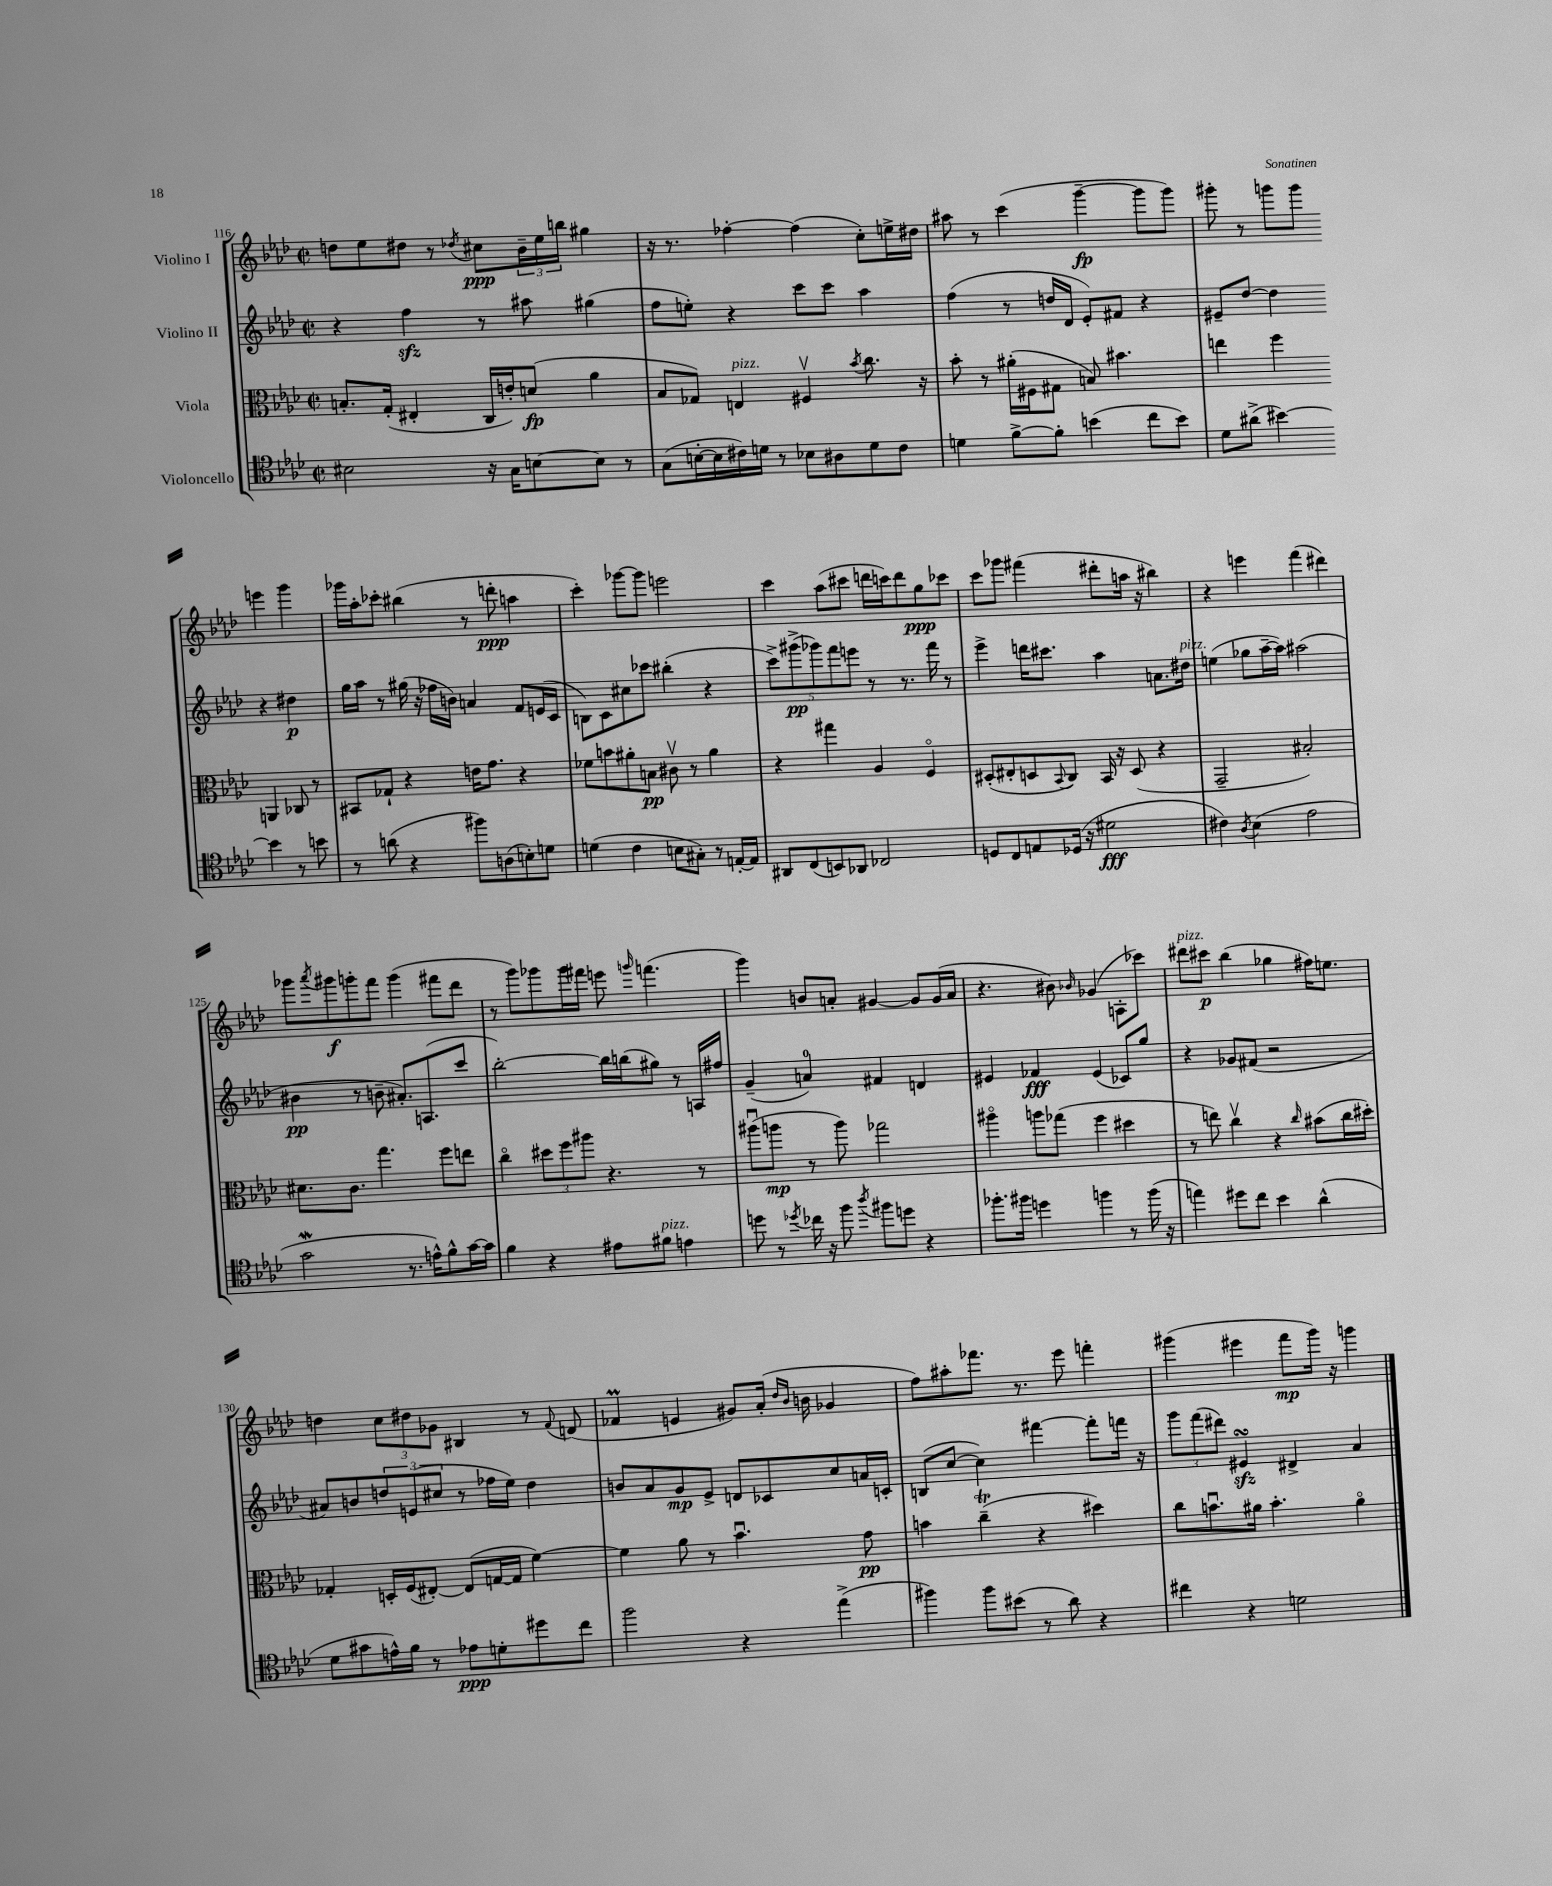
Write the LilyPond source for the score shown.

<<
\new StaffGroup <<
\new Staff = "s0" \with { instrumentName = "Violino I" } {
    \clef treble \key aes \major \defaultTimeSignature \time 2/2
    d''8 ees''8 dis''8 r8 \acciaccatura { des''8 } cis''8\ppp \tuplet 3/2 { bes'16-- ees''16 b''16 } gis''4 |
    r16 r8. fes''4~-. fes''4( c''8-.) e''16-> dis''16 |
    ais''8 r8 c'''4( g'''4~--\fp g'''8 g'''8) |
    gis'''8-. r8 g'''8 g'''8 e'''4 g'''4 |
    ges'''16 aes''16-. ces'''8-. bis''4( r8 d'''8-.\ppp a''4 |
    c'''4-.) ges'''8~ ges'''8 e'''2 |
    c'''4 aes''8( cis'''8 d'''16 c'''16) d'''8 g''8\ppp ces'''8 |
    c'''8 ges'''8 fis'''4( dis'''8-. a''16 r16 bis''4) |
    r4 e'''4 f'''4( dis'''4) |
    ges'''8 \acciaccatura { aes'''8 } gis'''8\f g'''8-. f'''8 g'''4( fis'''8 des'''8 |
    r8 g'''8) ges'''8 ges'''16 fis'''16 e'''8 \grace { g'''16 } f'''4.( |
    g'''4) b'8 a'8-. gis'4~ gis'8 gis'16( a'16 |
    r4. bis'8) \grace { bes'16 } ges'4( a8-. ces'''8) |
    dis'''8^\markup { \italic "pizz." } cis'''8\p bes''4( ges''4 fis''16) e''8. |
    d''4 \tuplet 3/2 { c''8 dis''8 ges'8 } bis4 r8 \appoggiatura { f'8 } d'8( |
    fes'4\prall e'4 gis'8) aes'16-.( \grace { des''16 bes'16 } b'16 ges'4 |
    f''8) ais''8-. fes'''8. r8. ees'''8 f'''4-. |
    gis'''4( eis'''4 f'''8\mp gis'''16) r16 g'''4 \bar "|." |
}
\new Staff = "s1" \with { instrumentName = "Violino II" } {
    \clef treble \key aes \major \defaultTimeSignature \time 2/2
    r4 f''4\sfz r8 ais''8 gis''4( |
    f''8 e''8-.) r4 c'''8 c'''8 aes''4 |
    f''4( r8 d''16 des'16 ees'8-.) fis'8 r4 |
    eis'8-- des''8~ des''4 r4 dis''4\p |
    g''16 aes''16 r8 gis''16( r16 fes''16 b'16) a'4 f'8 e'16( c'16 |
    b8) c'8 cis''8 ces'''8 bis''4-.( r4 |
    \tuplet 5/4 { c'''8->) gis'''8->\pp( ges'''8) f'''8 e'''8 } r8 r8. f'''16 r8 |
    ees'''4-> d'''16 cis'''8. aes''4 a'8. dis''16^\markup { \italic "pizz." } |
    e''4( ges''8 aes''16~-- aes''16) ais''2( |
    bis'4\pp r8 b'8-- ais'8.-.) a8.( c'''8 |
    bes''2~-.) bes''16 b''16( gis''8) r8 a16 fis''16 |
    g'4--( a'4-0) fis'4 d'4 |
    eis'4 fes'4\fff eis'4( ces'8) g''8 |
    r4 ges'8 fis'8( r2 |
    ais'8) b'8 \tuplet 3/2 { d''8 e'8( cis''8 } r8 fes''16 ees''16) d''4 |
    b'8 aes'8 g'8\mp ees'8-> d'8 ces'8 c''8 a'16 c'16-. |
    b8( c''8~ c''4) fis'''4~ fis'''8-. f'''16 r16 |
    \tuplet 3/2 { g'''8 f'''8( dis'''8) } eis'4\turn\sfz dis'4-> aes'4 \bar "|." |
}
\new Staff = "s2" \with { instrumentName = "Viola" } {
    \clef alto \key aes \major \defaultTimeSignature \time 2/2
    b8.-. g16-.( eis4-. c16 e'16-.) d'8\fp( aes'4 |
    bes8 ges8) e4^\markup { \italic "pizz." } fis4\upbow \acciaccatura { bes'8 } c''8. r16 |
    bes'8-. r8 ais'16-.( fis16 gis8 b8) bis'4. |
    e''4 f''4 a,4 ces8 r8 |
    bis,8 ges8-! r4 e'16 g'8. r4 |
    fes'8 b'8 ais'8-. b8\pp cis'8\upbow r8 ais'4 |
    r4 gis''4 aes4 f4\flageolet |
    dis8-.( eis8-. d8 \appoggiatura { bes,8 } c8) bes,16 r16 d8( r4 |
    g,2-- bis2-.) |
    dis'8. c'8. g''4. f''8 e''8 |
    c''4\flageolet \tuplet 3/2 { dis''8 f''8 ais''8 } r4. r8 |
    ais''8\downbow( a''8\mp r8 a''8) ges''2 |
    ais''4\flageolet a''8 ges''8( f''4 dis''4 |
    r8 e''8) c''4\upbow r4 \grace { c''16 } bis'8( c''16 dis''16-.) |
    ges4-. d16-. f16( eis8~-.) eis8( g16~ g16 f'4~) |
    f'4 aes'8 r8 bes'4.\downbow g'8\pp |
    b'4 c''4--\trill( r4 dis''4) |
    c''8 b'8.\downbow ais'16 b'4.-. ais'4\flageolet \bar "|." |
}
\new Staff = "s3" \with { instrumentName = "Violoncello" } {
    \clef tenor \key aes \major \defaultTimeSignature \time 2/2
    bis2 r16 g16 b8~ b8 r8 |
    g8( b16~-. b16 cis'16) d'16 r8 bes8 ais8 d'8 cis'8 |
    d'4 f'8~-> f'8-. b'4( c''8 b'8) |
    des'8 ais'8->( bis'4~) bis'4 r8 b'8 |
    r8 a'8( r4 fis''8) a8( b8-.) d'8 |
    d'4( c'4 b8 gis8-.) r8 e16~-. e16 |
    ais,8 c8( b,8) aes,8 ces2 |
    d8 c8 e8 des16( r16 dis'2\fff |
    cis'4) \acciaccatura { aes8 } bes4( ees'2 |
    g'2\mordent r8. e'16-^) f'8-^ g'16~ g'16 |
    f'4 r4 eis'8 fis'8^\markup { \italic "pizz." } e'4 |
    d''8 r8 \acciaccatura { des''8 } ces''16 r16 f''8 \acciaccatura { aes''8 } fis''8 d''8 r4 |
    fes''8.-. fis''16 d''4 f''4 r8 f''16( r16 |
    e''4) dis''8 c''8 bes'4 aes'4-^( |
    des'8 gis'8 e'16-^) f'16 r8 ees'8\ppp d'8-. dis''8 c''8 |
    f''2 r4 ees''4->( |
    fis''4) fis''8 bis'8( r8 aes'8) r4 |
    cis''4 r4 d'2 \bar "|." |
}
>>
>>
\layout { \context { \Score currentBarNumber = #116 } }
